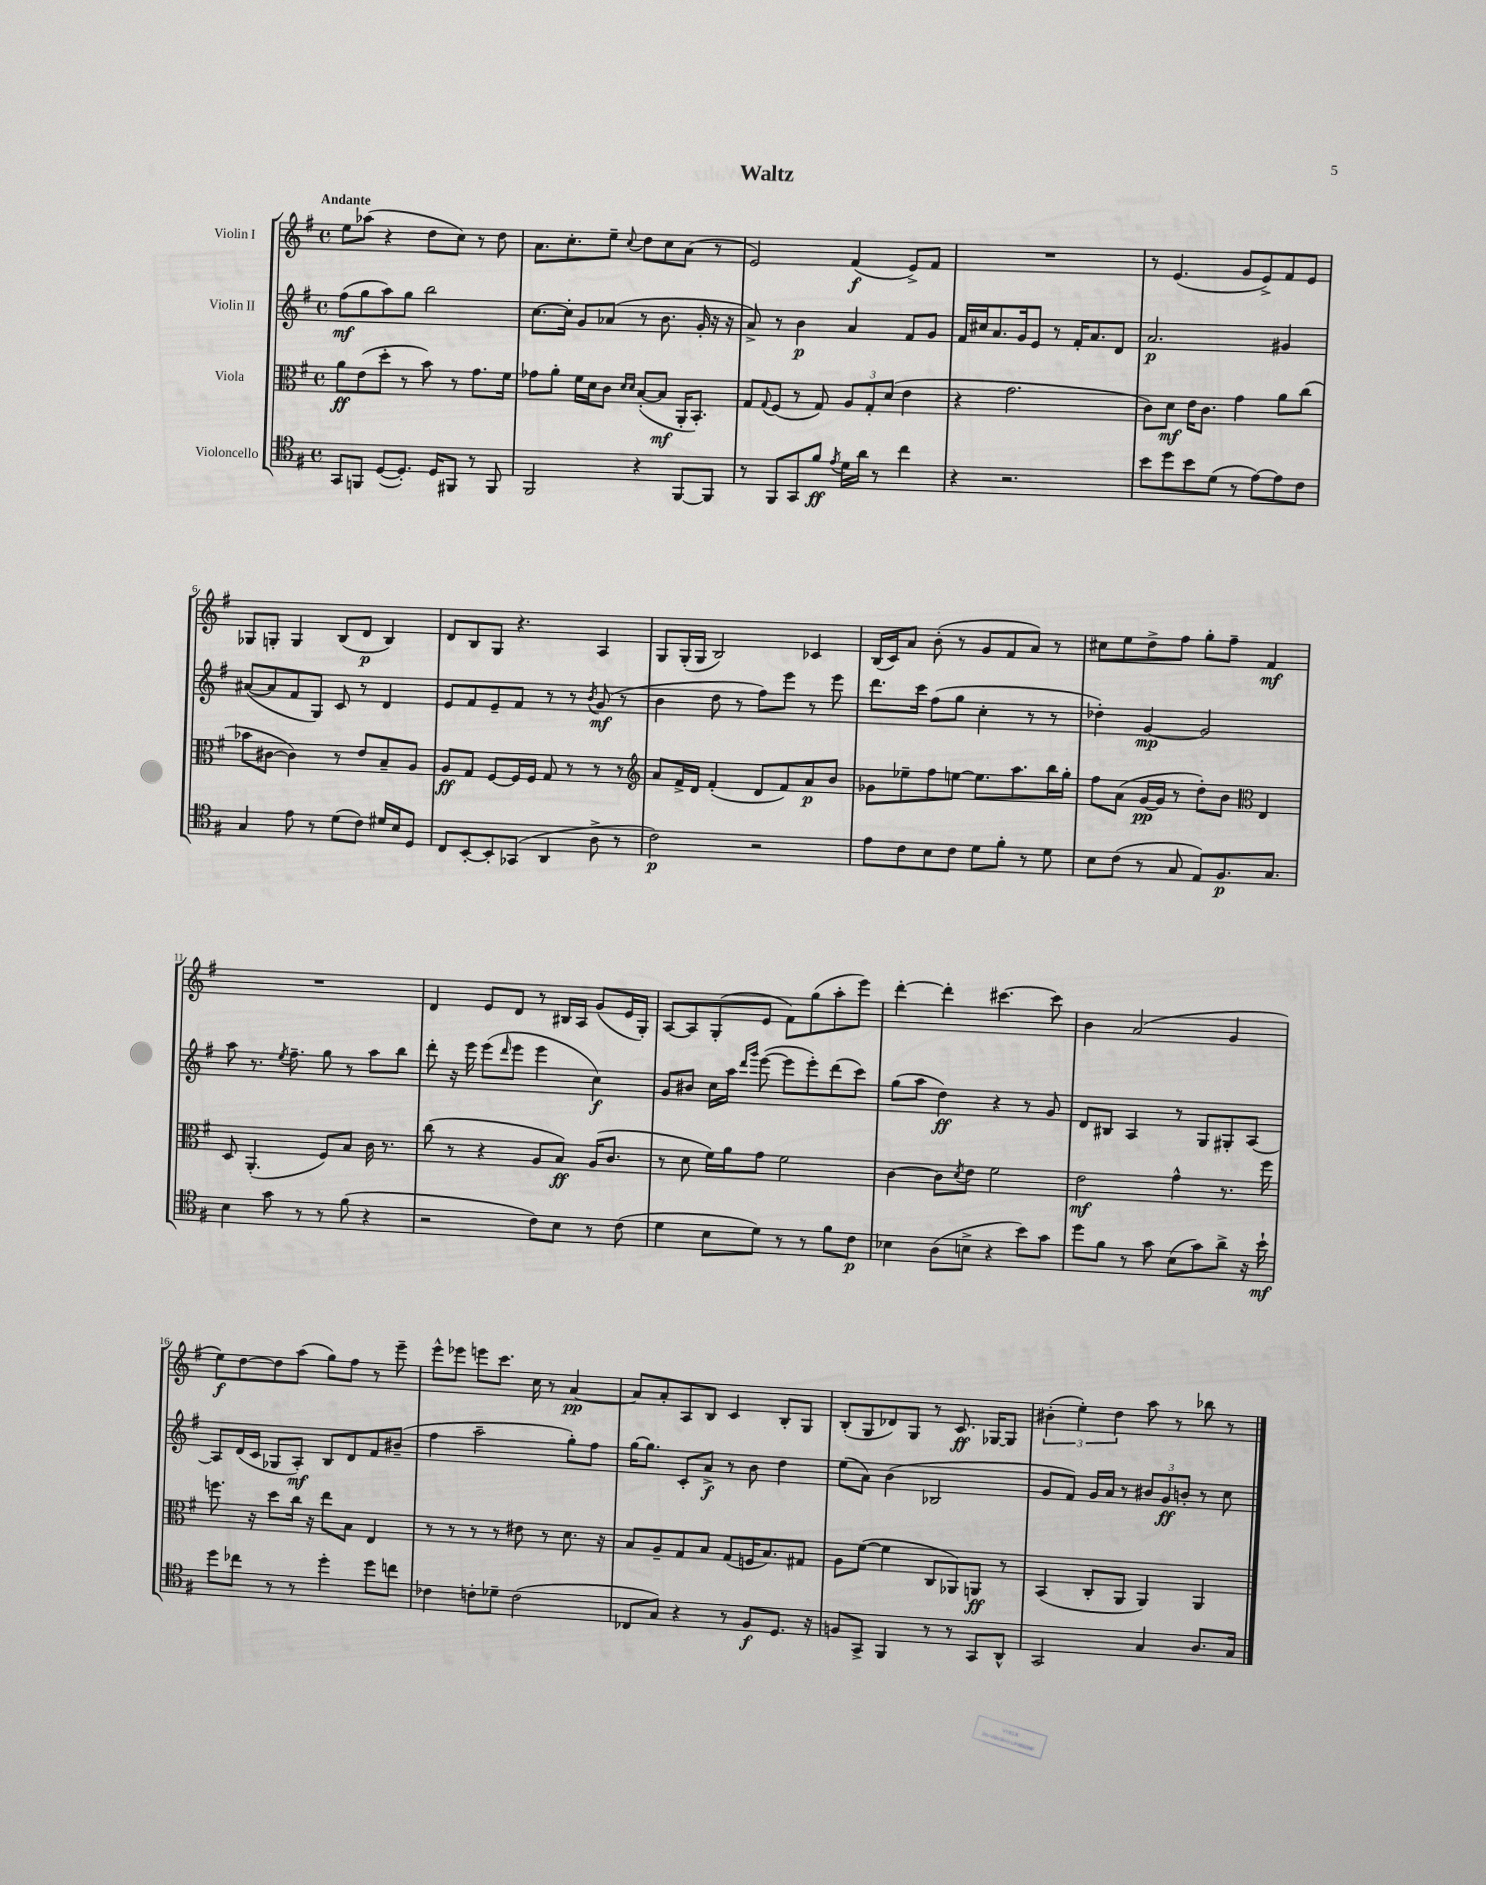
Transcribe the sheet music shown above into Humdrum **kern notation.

**kern	**dynam	**kern	**dynam	**kern	**dynam	**kern	**dynam
*part4	*part4	*part3	*part3	*part2	*part2	*part1	*part1
*staff4	*staff4	*staff3	*staff3	*staff2	*staff2	*staff1	*staff1
*I"Violoncello	*	*I"Viola	*	*I"Violin II	*	*I"Violin I	*
*clefC4	*	*clefC3	*	*clefG2	*	*clefG2	*
*k[f#]	*	*k[f#]	*	*k[f#]	*	*k[f#]	*
*M4/4	*	*M4/4	*	*M4/4	*	*M4/4	*
*met(c)	*	*met(c)	*	*met(c)	*	*met(c)	*
=1	=1	=1	=1	=1	=1	=1	=1
!	!	!	!	!	!	!LO:TX:a:B:t=Andante	!
8GG/L	.	8a\L	ff	(8ff#\L	mf	8ee\L	.
8FFn/J	.	(8e\	.	8gg\	.	(8aa-X\J	.
([8D/L	.	8dd'\J	.	8aa\)	.	4r	.
8.D'/J])	.	8r	.	8gg\J	.	.	.
.	.	8b\)	.	2bb\	.	8dd\L	.
16D/KL	.	.	.	.	.	.	.
8FF#X/J	.	8r	.	.	.	8cc\J)	.
8r	.	8.g\L	.	.	.	8r	.
8FF#/	.	.	.	.	.	8dd\	.
.	.	16f#\Jk	.	.	.	.	.
=2	=2	=2	=2	=2	=2	=2	=2
2FF#/	.	8g-X\L	.	[8.cc\L	.	8.a\L	.
.	.	8a'\J	.	.	.	.	.
.	.	.	.	16cc'\Jk]	.	8.cc'\	.
.	.	16f#\LL	.	8g/L	.	.	.
.	.	16d\J	.	.	.	.	.
.	.	8c\J	.	(8a-X/J	.	8ee~\J	.
.	.	16qqd/LL	.	.	.	.	.
.	.	16qqd/JJ	.	.	.	8qqcc/	.
4r	.	([8B'/L	.	8r	.	8dd\L	.
.	.	8B/J]	mf	8.b\	.	8cc\	.
[8FF#/L	.	16AA'/KL	.	.	.	(8a\J	.
.	.	8.BB'/J)	.	16g'/	.	.	.
8FF#/J]	.	.	.	16r	.	8r	.
.	.	.	.	16r	.	.	.
=3	=3	=3	=3	=3	=3	=3	=3
8r	.	8G/L	.	8a^/)	.	2e/)	.
.	.	8qqG/	.	.	.	.	.
8FF#/L	.	(8F#/J	.	8r	.	.	.
8GG/	.	8r	.	4b\	p	.	.
8f#/J	ff	8G/)	.	.	.	.	.
8qe/	.	.	.	.	.	.	.
16d\LL	.	12A/L	.	4a/	.	(4f#/	f
16a\JJ	.	.	.	.	.	.	.
.	.	12G'/	.	.	.	.	.
8r	.	.	.	.	.	.	.
.	.	(12d/J	.	.	.	.	.
4cc\	.	4e\	.	8f#/L	.	8e^/L)	.
.	.	.	.	8g/J	.	8f#/J	.
=4	=4	=4	=4	=4	=4	=4	=4
4r	.	4r	.	16f#/LL	.	1r	.
.	.	.	.	16cc#X/J	.	.	.
.	.	.	.	8.a/	.	.	.
2.r	.	2.g\	.	.	.	.	.
.	.	.	.	16g/k	.	.	.
.	.	.	.	8e/J	.	.	.
.	.	.	.	8r	.	.	.
.	.	.	.	16f#'/KL	.	.	.
.	.	.	.	8.a/	.	.	.
.	.	.	.	8d/J	.	.	.
=5	=5	=5	=5	=5	=5	=5	=5
8b\L	.	8c\L)	.	2.a/	p	8r	.
8dd\	.	8d\J	mf	.	.	(4.e/	.
8b\	.	16e\KL	.	.	.	.	.
.	.	8.c\J	.	.	.	.	.
(8d\J	.	.	.	.	.	.	.
8r	.	4g\	.	.	.	8g/L	.
[8e\L)	.	.	.	.	.	8e^/)	.
8e\]	.	8a\L	.	4g#X/	.	8f#/	.
8c\J	.	(8cc\J	.	.	.	8e/J	.
!!LO:LB:g=z
=6	=6	=6	=6	=6	=6	=6	=6
4G/	.	8b-X\L	.	([8a#X/L	.	8G-X/L	.
.	.	[8c#X\J	.	8a#/]	.	8Gn'/J	.
8e\	.	4c#\])	.	8f#/	.	4G/	.
8r	.	.	.	8G/J)	.	.	.
(8d\L	.	8r	.	8c/	.	(8B/L	.
8c\J)	.	8e/L	.	8r	.	8d/J	p
16d#X/LL	.	8B~/	.	4d/	.	4B/)	.
16B/J	.	.	.	.	.	.	.
8D/J	.	8A/J	.	.	.	.	.
=7	=7	=7	=7	=7	=7	=7	=7
8C/L	.	8A/L	ff	8e/L	.	8d/L	.
[8BB'/	.	8G/J	.	8f#/	.	8B/	.
8BB'/]	.	[8F#/L	.	8e~/	.	8G/J	.
(8GG-X/J	.	16F#/L]	.	8f#/J	.	4.r	.
.	.	16F#/JJ	.	.	.	.	.
4AA/	.	8G/	.	8r	.	.	.
.	.	8r	.	8r	.	.	.
.	.	.	.	8qb/	.	.	.
8A^\	.	8r	.	(8g/	mf	4A/	.
8r	.	8r	.	8r	.	.	.
=8	=8	=8	=8	=8	=8	=8	=8
*	*	*clefG2	*	*	*	*	*
2c\)	p	8a/L	.	4b\	.	8G/L	.
.	.	16f#^/L	.	.	.	(16G'/L	.
.	.	16d/JJ	.	.	.	16G/JJ	.
.	.	(4f#'/	.	8dd\	.	2B/)	.
.	.	.	.	8r	.	.	.
2r	.	8d/L	.	8ff#\L)	.	.	.
.	.	8f#/)	.	8eee\J	.	.	.
.	.	8a/	p	8r	.	4c-X/	.
.	.	8b/J	.	8eee\	.	.	.
=9	=9	=9	=9	=9	=9	=9	=9
8e\L	.	8g-X\L	.	8.ddd\L	.	(16B/LL	.
.	.	.	.	.	.	16c/J)	.
8c\	.	8ee-X~\	.	.	.	8a/J	.
.	.	.	.	16ccc\Jk	.	.	.
8B\	.	8ff#\	.	(8ff#\L	.	(8b'\	.
8c\J	.	[8een\J	.	8gg\J	.	8r	.
8d\L	.	8.ee\L]	.	4cc'\	.	8g/L	.
8f#'\J	.	.	.	.	.	8f#/	.
.	.	8.aa\	.	.	.	.	.
8r	.	.	.	8r	.	8a/J)	.
8d\	.	16bb\L	.	8r	.	8r	.
.	.	16gg'\JJ	.	.	.	.	.
=10	=10	=10	=10	=10	=10	=10	=10
8B\L	.	8ff#\L	.	4dd-X'\)	.	8cc#X\L	.
(8c\J	.	(8a\J	.	.	.	8ee\	.
8r	.	[16g/LL	pp	[4g/	mp	8dd^\	.
.	.	16g/JJ]	.	.	.	.	.
8G/	.	8r	.	.	.	8ff#\J	.
8E/L)	.	8dd'\L)	.	2g/]	.	8gg'\L	.
8.F#/	p	8b\J	.	.	.	8ff#~\J	.
*	*	*clefC3	*	*	*	*	*
.	.	4E/	.	.	.	4f#/	mf
8.G/J	.	.	.	.	.	.	.
!!LO:LB:g=z
=11	=11	=11	=11	=11	=11	=11	=11
4B\	.	8D/	.	8aa\	.	1r	.
.	.	(4.AA'/	.	8.r	.	.	.
8g\	.	.	.	.	.	.	.
.	.	.	.	8qee/	.	.	.
.	.	.	.	8.ff#~\	.	.	.
8r	.	.	.	.	.	.	.
8r	.	8F#/L)	.	8gg\	.	.	.
(8f#\	.	8B/J	.	8r	.	.	.
4r	.	16c\	.	8aa\L	.	.	.
.	.	8.r	.	.	.	.	.
.	.	.	.	8bb\J	.	.	.
=12	=12	=12	=12	=12	=12	=12	=12
2r	.	(8cc\	.	8ddd'\	.	4d/	.
.	.	8r	.	16r	.	.	.
.	.	.	.	16eee\	.	.	.
.	.	4r	.	(8eee\L	.	8e/L	.
.	.	.	.	16qqddd/	.	.	.
.	.	.	.	8eee\J	.	8d/J	.
8c\L)	.	8A/L	.	4eee\	.	8r	.
8B\J	.	8B/J)	ff	.	.	16B#X/LL	.
.	.	.	.	.	.	16A/JJ	.
8r	.	(16A/KL	.	4cc\)	f	(8g/L	.
.	.	8.c/J	.	.	.	.	.
(8c\	.	.	.	.	.	16e/L	.
.	.	.	.	.	.	16G'/JJ)	.
=13	=13	=13	=13	=13	=13	=13	=13
4d\	.	8r	.	8g/L	.	[8A/L	.
.	.	8d\	.	8b#X/J	.	8A/]	.
8B\L	.	16f#\LL)	.	16cc\LL	.	(8G'/	.
.	.	16a\J	.	16aa\JJ	.	.	.
.	.	.	.	16qqddd/LL	.	.	.
.	.	.	.	16qqggg/JJ	.	.	.
8d\J)	.	8g\J	.	([8eee\	.	8e/J	.
8r	.	2f#\	.	8eee\L]	.	8f#\L)	.
8r	.	.	.	8eee'\)	.	(8gg\	.
8f#\L	.	.	.	(8ddd\	.	8aa'\	.
8c\J	p	.	.	8ccc\J)	.	8eee\J)	.
=14	=14	=14	=14	=14	=14	=14	=14
4B-X\	.	[4c\	.	(8gg\L	.	[4ddd'\	.
.	.	.	.	8aa\J	.	.	.
(8A\L	.	8c\L]	.	4dd\)	ff	4ddd'\]	.
.	.	8qd/	.	.	.	.	.
8Bn^\J	.	8e\J	.	.	.	.	.
4r	.	2f#\	.	4r	.	[4.ccc#X\	.
8b\L)	.	.	.	8r	.	.	.
8g\J	.	.	.	8g/	.	8ccc#\]	.
=15	=15	=15	=15	=15	=15	=15	=15
8dd\L	.	2e\	mf	8d/L	.	4b\	.
8f#\J	.	.	.	8B#X/J	.	.	.
8r	.	.	.	4A/	.	(2a/	.
8g\	.	.	.	.	.	.	.
(8B\L	.	4g^^\	.	8r	.	.	.
8g\)	.	.	.	8G/L	.	.	.
8a^\J	.	8.r	.	8G#X'/	.	4g/	.
16r	.	.	.	[8A/J	.	.	.
16b`\	mf	16ff#\	.	.	.	.	.
!!LO:LB:g=z
=16	=16	=16	=16	=16	=16	=16	=16
8dd\L	.	8.ffn\	.	8A/L]	.	8ee\L)	f
8cc-X\J	.	.	.	(16d/L	.	[8dd\	.
.	.	16r	.	16c/JJ	.	.	.
8r	.	8dd\L	.	8G-X/L	.	8dd\]	.
8r	.	16cc\Jk	.	8A'/J)	mf	(8aa\J	.
.	.	16r	.	.	.	.	.
4dd'\	.	8ee\L	.	8B/L	.	8gg\L)	.
.	.	8B\J	.	8d/	.	8ff#\J	.
8dd\L	.	4E/	.	8f#/	.	8r	.
8ccn\J	.	.	.	(8b#X~/J	.	8eee~\	.
=17	=17	=17	=17	=17	=17	=17	=17
4c-X\	.	8r	.	4ff#\	.	8eee^^\L	.
.	.	8r	.	.	.	8eee-X\J	.
8cn'\L	.	8r	.	2aa~\	.	8eeen\L	.
8d-X~\J	.	8r	.	.	.	8.ccc\J	.
(2c\	.	8e#X\	.	.	.	.	.
.	.	.	.	.	.	16cc\	.
.	.	8r	.	.	.	8r	.
.	.	8.d\	.	8gg'\L)	.	[4a/	pp
.	.	.	.	8ff#\J	.	.	.
.	.	16r	.	.	.	.	.
=18	=18	=18	=18	=18	=18	=18	=18
8C-X/L	.	8B/L	.	[16gg\KL	.	8a/L]	.
.	.	.	.	8.gg\J]	.	.	.
8G/J)	.	8A~/	.	.	.	8a'/	.
4r	.	8G/	.	8c'/L	.	8A/	.
.	.	8B/J	.	8a^/J	f	8B/J	.
8r	.	(8G/L	.	8r	.	4c/	.
8F#/L	f	16Fn/K	.	8b\	.	.	.
.	.	8.B/)	.	.	.	.	.
8.D/J	.	.	.	4dd\	.	8B'/L	.
.	.	8G#X/J	.	.	.	8G/J	.
16r	.	.	.	.	.	.	.
=19	=19	=19	=19	=19	=19	=19	=19
8Fn/L	.	8A\L	.	(8ee\L	.	(8B'/L	.
8GG^/J	.	([8f#\J	.	8a\J)	.	8G/	.
4FF#/	.	4f#\]	.	(4b\	.	8d-X/)	.
.	.	.	.	.	.	8G/J	.
8r	.	8C/L	.	2B-X/	.	8r	.
8r	.	8AA-X/)	.	.	.	8.c/	ff
8GG/L	.	8AAn/J	ff	.	.	.	.
.	.	.	.	.	.	[16G-X/KL	.
8AA^^/J	.	8r	.	.	.	8G-/J]	.
=20	=20	=20	=20	=20	=20	=20	=20
2GG/	.	(4BB/	.	8g/L	.	(6b#X'\	.
.	.	.	.	8f#/J)	.	.	.
.	.	.	.	.	.	6ee'\)	.
.	.	8C'/L	.	16g/LL	.	.	.
.	.	.	.	16a/JJ	.	.	.
.	.	.	.	.	.	6dd\	.
.	.	8AA/J	.	8r	.	.	.
4G/	.	4AA/)	.	12b#X/L	.	8aa\	.
.	.	.	.	12g/	ff	.	.
.	.	.	.	.	.	8r	.
.	.	.	.	12bn'/J	.	.	.
8.A/L	.	4AA/	.	8r	.	8bb-X\	.
.	.	.	.	8cc\	.	8r	.
16G/Jk	.	.	.	.	.	.	.
==	==	==	==	==	==	==	==
*-	*-	*-	*-	*-	*-	*-	*-
